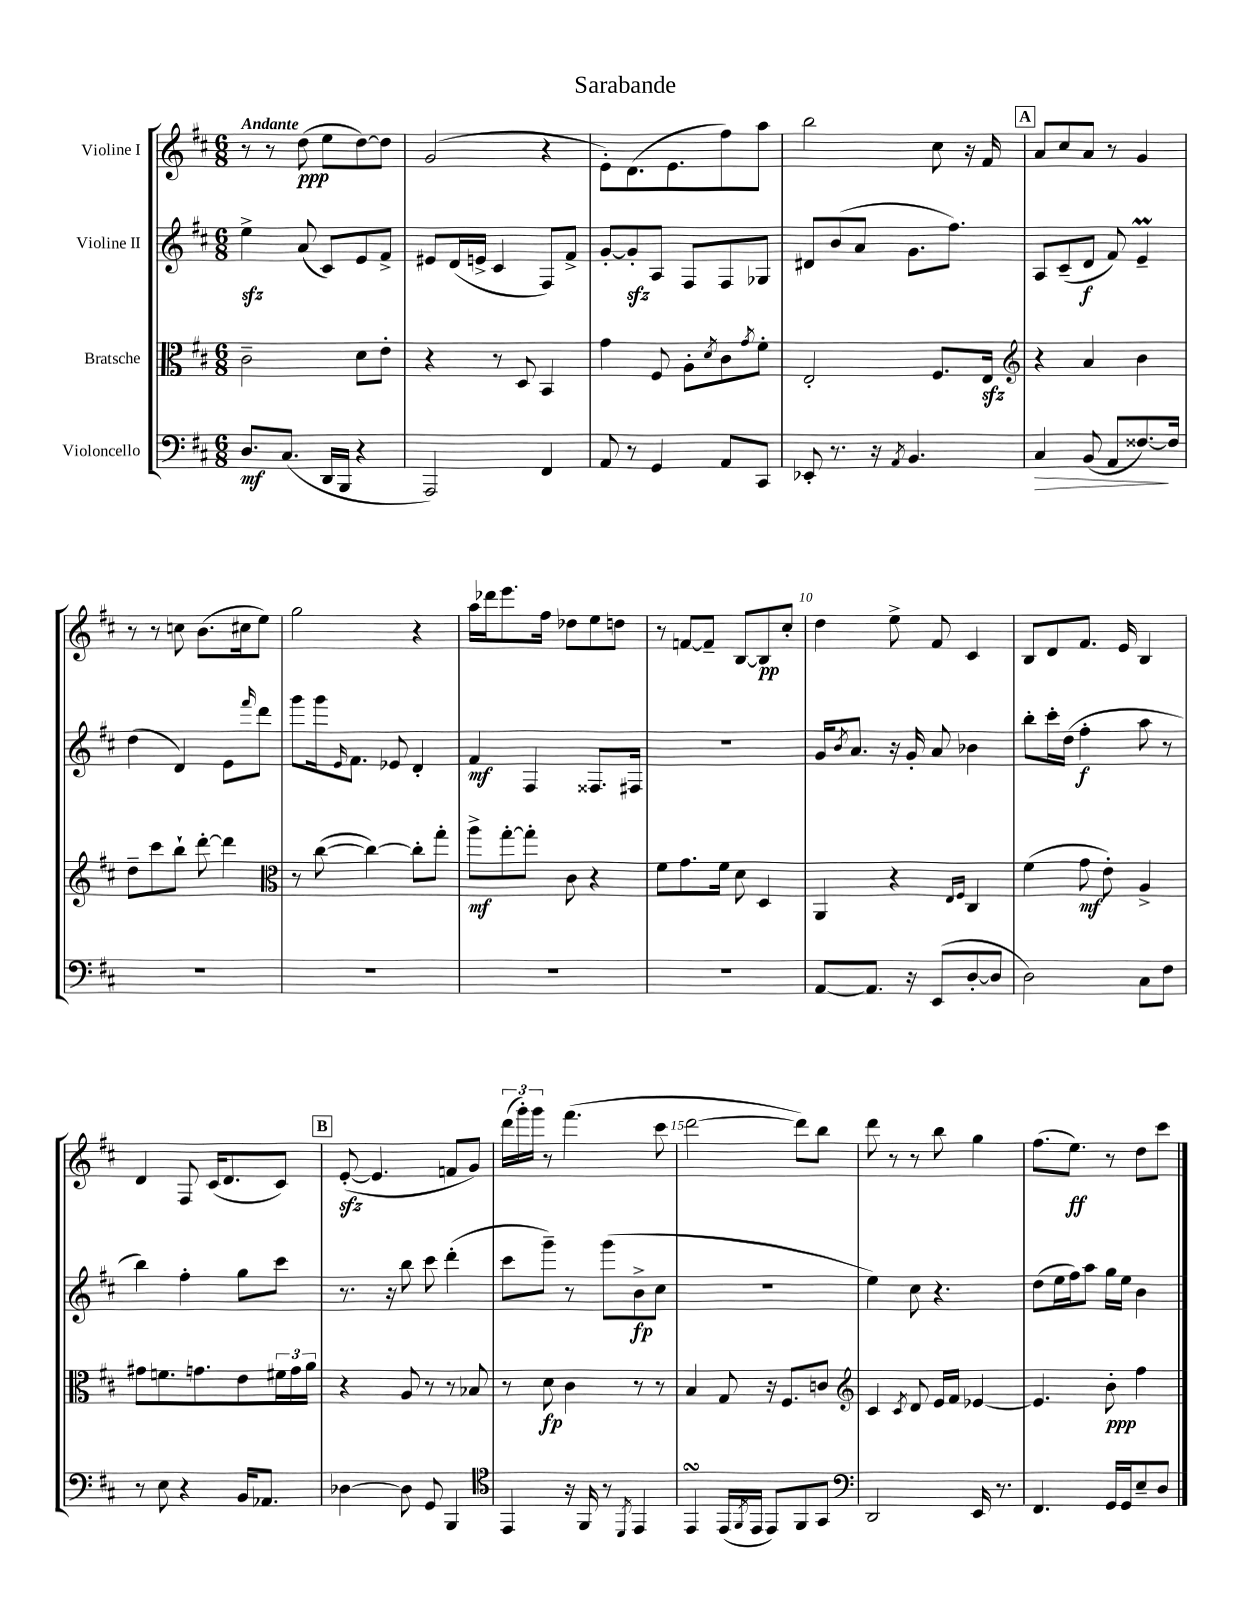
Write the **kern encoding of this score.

**kern	**dynam	**kern	**dynam	**kern	**dynam	**kern	**dynam
*part4	*part4	*part3	*part3	*part2	*part2	*part1	*part1
*staff4	*staff4	*staff3	*staff3	*staff2	*staff2	*staff1	*staff1
*I"Violoncello	*	*I"Bratsche	*	*I"Violine II	*	*I"Violine I	*
*clefF4	*	*clefC3	*	*clefG2	*	*clefG2	*
*k[f#c#]	*	*k[f#c#]	*	*k[f#c#]	*	*k[f#c#]	*
*M6/8	*	*M6/8	*	*M6/8	*	*M6/8	*
=1	=1	=1	=1	=1	=1	=1	=1
!	!	!	!	!	!	!LO:TX:a:B:t=Andante	!
8.D/L	mf	2c#~\	.	4eezz^\	.	8r	.
.	.	.	.	.	.	8r	.
(8.C#/J	.	.	.	.	.	.	.
.	.	.	.	(8a/	.	(8dd\	ppp
16DD/LL	.	.	.	8c#/L)	.	8ee\L	.
16BBB/JJ	.	.	.	.	.	.	.
4r	.	8d\L	.	8e/	.	[8dd\)	.
.	.	8e'\J	.	8f#^/J	.	8dd\J]	.
=2	=2	=2	=2	=2	=2	=2	=2
2AAA/)	.	4r	.	8e#X/L	.	(2g/	.
.	.	.	.	(16d/L	.	.	.
.	.	.	.	16en^/JJ	.	.	.
.	.	8r	.	4c#/	.	.	.
.	.	8D/	.	.	.	.	.
4FF#/	.	4BB/	.	8F#/L)	.	4r	.
.	.	.	.	8f#^/J	.	.	.
=3	=3	=3	=3	=3	=3	=3	=3
8AA/	.	4g\	.	[8g'/L	.	8e'\L)	.
8r	.	.	.	8gzz'/]	.	(8.d\	.
4GG/	.	8F#/	.	8A/J	.	.	.
.	.	.	.	.	.	8.e\	.
.	.	8A'\L	.	8F#/L	.	.	.
.	.	8qd/	.	.	.	.	.
8AA/L	.	8c#\	.	8F#/	.	8ff#\)	.
.	.	8qg/	.	.	.	.	.
8CC#/J	.	8f#'\J	.	8G-X/J	.	8aa\J	.
=4	=4	=4	=4	=4	=4	=4	=4
8EE-X'/	.	2E'/	.	8d#X/L	.	2bb\	.
8.r	.	.	.	(8b/	.	.	.
.	.	.	.	8a/J	.	.	.
16r	.	.	.	.	.	.	.
8qAA/	.	.	.	.	.	.	.
4.BB/	.	.	.	8.g\L	.	.	.
.	.	8.F#/L	.	.	.	8cc#\	.
.	.	.	.	8.ff#\J)	.	.	.
.	.	.	.	.	.	16r	.
.	.	16Ezz/Jk	.	.	.	16f#/	.
!!LO:REH:place=s1:t=A
=5	=5	=5	=5	=5	=5	=5	=5
*	*	*clefG2	*	*	*	*	*
!	!LO:HP:b	!	!	!	!	!	!
4C#/	>	4r	.	8A/L	.	8a/L	.
.	.	.	.	(8c#~/	.	8cc#/	.
(8BB/	.	4a/	.	8d/J	f	8a/J	.
8AA/L	.	.	.	8f#/)	.	8r	.
[8.F##X/)	.	4b\	.	4eM~/	.	4g/	.
16F##/Jk]	]	.	.	.	.	.	.
!!LO:LB:g=z
=6	=6	=6	=6	=6	=6	=6	=6
2.r	.	8dd~\L	.	(4dd\	.	8r	.
.	.	8ccc#\	.	.	.	8r	.
.	.	8bb`\J	.	4d/)	.	8ccn\	.
.	.	[8ddd'\	.	.	.	(8.b\L	.
.	.	4ddd\]	.	8e\L	.	.	.
.	.	.	.	.	.	16cc#X\k	.
.	.	.	.	16qqfff#/	.	.	.
.	.	.	.	8ddd\J	.	8ee\J)	.
=7	=7	=7	=7	=7	=7	=7	=7
*	*	*clefC3	*	*	*	*	*
2.r	.	8r	.	8ggg\L	.	2gg\	.
.	.	([8cc#\	.	16ggg\k	.	.	.
.	.	.	.	16qqe/	.	.	.
.	.	.	.	8.f#\J	.	.	.
.	.	4cc#\_)	.	.	.	.	.
.	.	.	.	8e-X/	.	.	.
.	.	8cc#'\L]	.	4d'/	.	4r	.
.	.	8gg'\J	.	.	.	.	.
=8	=8	=8	=8	=8	=8	=8	=8
2.r	.	8aa^\L	mf	4f#/	mf	16aa\LL	.
.	.	.	.	.	.	16ddd-X\J	.
.	.	[8gg'\	.	.	.	8.eee\	.
.	.	8gg'\J]	.	4F#/	.	.	.
.	.	.	.	.	.	16ff#\Jk	.
.	.	8c#\	.	.	.	8dd-X\L	.
.	.	4r	.	8.F##X/L	.	8ee\	.
.	.	.	.	.	.	8ddn\J	.
.	.	.	.	16F#X/Jk	.	.	.
=9	=9	=9	=9	=9	=9	=9	=9
2.r	.	8f#\L	.	2.r	.	8r	.
.	.	8.g\	.	.	.	[8fn/L	.
.	.	.	.	.	.	8f~/J]	.
.	.	16f#\Jk	.	.	.	.	.
.	.	8d\	.	.	.	[8B/L	.
.	.	4D/	.	.	.	8B/]	pp
.	.	.	.	.	.	8cc#'/J	.
=10	=10	=10	=10	=10	=10	=10	=10
[8AA/L	.	4AA/	.	16g/KL	.	4dd\	.
.	.	.	.	8qb/	.	.	.
.	.	.	.	8.a/J	.	.	.
8.AA/J]	.	.	.	.	.	.	.
.	.	4r	.	16r	.	8ee^\	.
16r	.	.	.	16g'/	.	.	.
(8EE/L	.	.	.	8a/	.	8f#/	.
.	.	16qqE/LL	.	.	.	.	.
.	.	16qqF#/JJ	.	.	.	.	.
[8D'/	.	4C#/	.	4b-X\	.	4c#/	.
8D/J]	.	.	.	.	.	.	.
=11	=11	=11	=11	=11	=11	=11	=11
2D\)	.	(4f#\	.	8bb'\L	.	8B/L	.
.	.	.	.	16ccc#'\L	.	8d/	.
.	.	.	.	(16dd\JJ	.	.	.
.	.	8g\	mf	4ff#'\	f	8.f#/J	.
.	.	8e'\)	.	.	.	.	.
.	.	.	.	.	.	16e/	.
8C#\L	.	4A^/	.	8aa\	.	4B/	.
8F#\J	.	.	.	8r	.	.	.
!!LO:LB:g=z
=12	=12	=12	=12	=12	=12	=12	=12
8r	.	8g#X\L	.	4bb\)	.	4d/	.
8E\	.	8.fn\	.	.	.	.	.
4r	.	.	.	4ff#'\	.	8F#/	.
.	.	8.gn\	.	.	.	.	.
.	.	.	.	.	.	(16c#/KL	.
.	.	.	.	.	.	8.d/	.
16BB/KL	.	8e\	.	8gg\L	.	.	.
8.AA-X/J	.	.	.	.	.	.	.
.	.	24f#X\L	.	8ccc#\J	.	8c#/J)	.
.	.	24g\	.	.	.	.	.
.	.	24a\JJ	.	.	.	.	.
!!LO:REH:place=s1:t=B
=13	=13	=13	=13	=13	=13	=13	=13
[4D-X\	.	4r	.	8.r	.	([8ezz'/	.
.	.	.	.	.	.	4.e/]	.
.	.	.	.	16r	.	.	.
8D-\]	.	8A/	.	8bb\	.	.	.
8GG/	.	8r	.	8ccc#\	.	.	.
4BBB/	.	8r	.	(4ddd'\	.	8fn/L	.
.	.	8B-X/	.	.	.	8g/J)	.
=14	=14	=14	=14	=14	=14	=14	=14
*clefC4	*	*	*	*	*	*	*
4EE/	.	8r	.	8ccc#\L	.	(24ddd\LL	.
.	.	.	.	.	.	24ggg'\)	.
.	.	.	.	.	.	24ggg\JJ	.
.	.	8d\	fp	8ggg~\J)	.	8r	.
16r	.	4c#\	.	8r	.	(4.fff#\	.
16FF#/	.	.	.	.	.	.	.
8r	.	.	.	(8ggg\L	.	.	.
8qDD/	.	.	.	.	.	.	.
4EE/	.	8r	.	8b^\	fp	.	.
.	.	8r	.	8cc#\J	.	8ccc#\	.
=15	=15	=15	=15	=15	=15	=15	=15
4EEsSSS/	.	4B/	.	2.r	.	[2ddd\	.
(16EE/LL	.	8G/	.	.	.	.	.
8qFF#/	.	.	.	.	.	.	.
16EE/JJ	.	.	.	.	.	.	.
8EE/L)	.	16r	.	.	.	.	.
.	.	8.F#/L	.	.	.	.	.
8FF#/	.	.	.	.	.	8ddd\L])	.
8GG/J	.	8cn/J	.	.	.	8bb\J	.
=16	=16	=16	=16	=16	=16	=16	=16
*clefF4	*	*clefG2	*	*	*	*	*
2DD/	.	4c#/	.	4ee\)	.	8ddd\	.
.	.	.	.	.	.	8r	.
.	.	8qc#/	.	.	.	.	.
.	.	8d/	.	8cc#\	.	8r	.
.	.	16e/LL	.	4.r	.	8bb\	.
.	.	16f#/JJ	.	.	.	.	.
16EE/	.	[4e-X/	.	.	.	4gg\	.
8.r	.	.	.	.	.	.	.
=17	=17	=17	=17	=17	=17	=17	=17
4.FF#/	.	4.e-/]	.	(8dd\L	.	(8.ff#\L	.
.	.	.	.	16ee\L	.	.	.
.	.	.	.	16ff#\J)	.	8.ee\J)	ff
.	.	.	.	8aa\J	.	.	.
16GG/LL	.	8b'\	ppp	16gg\LL	.	8r	.
16GG/J	.	.	.	16ee\JJ	.	.	.
8E~/	.	4ff#\	.	4b\	.	8dd\L	.
8D/J	.	.	.	.	.	8ccc#\J	.
==	==	==	==	==	==	==	==
*-	*-	*-	*-	*-	*-	*-	*-
